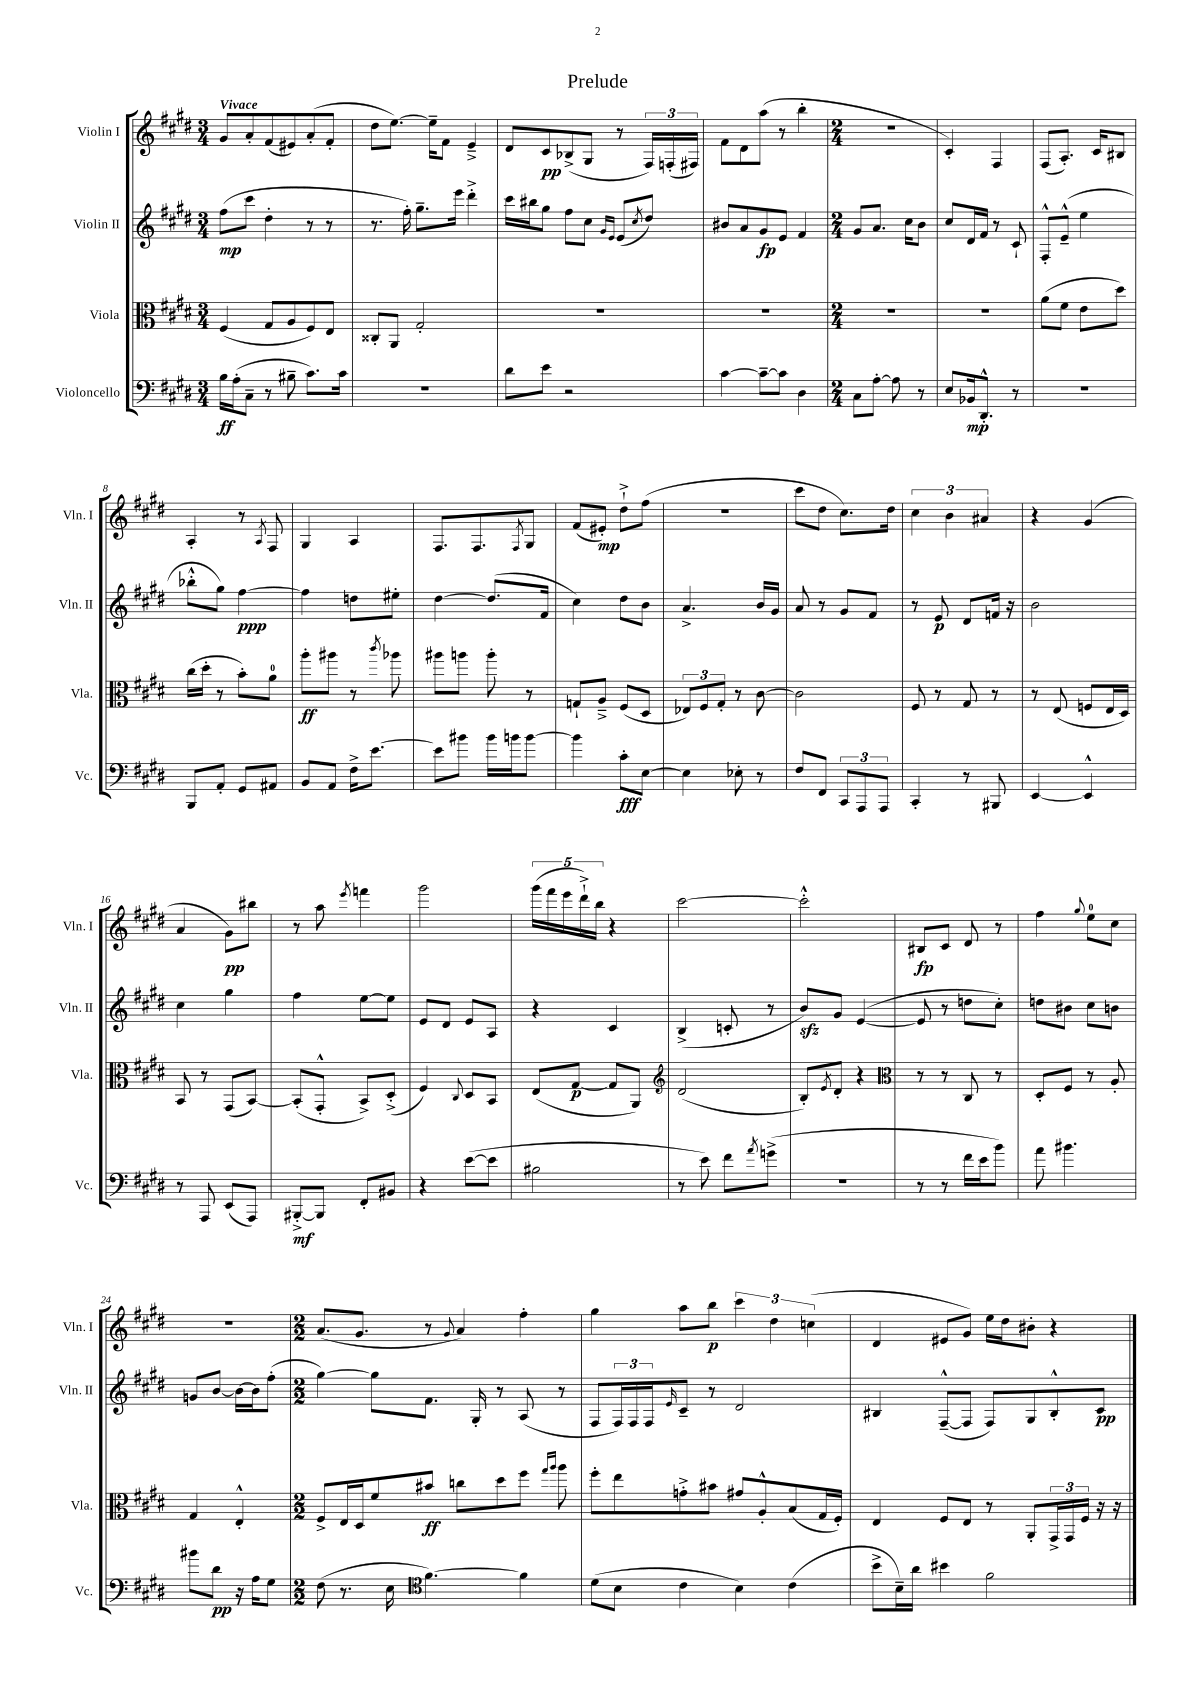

**kern	**kern	**kern	**kern
*staff4	*staff3	*staff2	*staff1
*clefF4	*clefC3	*clefG2	*clefG2
*k[f#c#g#d#]	*k[f#c#g#d#]	*k[f#c#g#d#]	*k[f#c#g#d#]
*M3/4	*M3/4	*M3/4	*M3/4
16B	(4F#	(8ff#	8g#
(16A'	.	.	.
8C#~	.	8ccc#	8a'
8r	8G#	4dd#'	(8f#
8B#~	8A	.	8e#)
8.c#)	8F#)	8r	(8a'
.	8E	8r	8f#'
16c#	.	.	.
=	=	=	=
2.r	8C##'	8.r	8dd#
.	8AA	.	[8.ee)
.	.	16ff#')	.
.	2G#'	8.gg#~	.
.	.	.	16ee~]
.	.	.	8f#
.	.	16eee	.
.	.	4ddd#'^	4e~^
=	=	=	=
8d#	2.r	16ccc#	8d#
.	.	16bb#	.
8e	.	8gg#	8c#
2r	.	8ff#	(8B-^
.	.	8cc#	8G#
.	.	16qqg#	.
.	.	16qqe	.
.	.	(8e	8r
.	.	8qcc#	.
.	.	8dd#)	24F#)
.	.	.	(24F'
.	.	.	24F#)
=	=	=	=
[4c#	2.r	8b#	8f#
.	.	8a	8d#
8c#~_	.	8g#	(8aa
8c#]	.	8e	8r
4D#	.	4f#	4bb'
=	=	=	=
*M2/4	*M2/4	*M2/4	*M2/4
8C#	2r	8g#	2r
[8A'	.	8.a	.
8A]	.	.	.
.	.	16cc#	.
8r	.	8b	.
=	=	=	=
8E	2r	8cc#	4c#')
16BB-	.	16d#	.
8.DD#'^^	.	16f#	.
.	.	8r	4F#
8r	.	8c#`	.
=	=	=	=
2r	(8a	8F#'^^	(8F#
.	8f#	(8e~^^	8.A')
.	8e	4ee	.
.	.	.	16c#
.	8dd#)	.	8B#
=	=	=	=
8BBB	(16cc#	8bb-'^^	4A'
.	16dd#'	.	.
8AA'	8r	8gg#)	.
8GG#	8b')	[4ff#	8r
.	.	.	8qA
8AA#	8a	.	8F#
=	=	=	=
8BB	8aa'	4ff#]	4G#
8AA	8aa#	.	.
16F#^	8r	8dd	4A
[8.e	.	.	.
.	8qccc#	.	.
.	8aa-	8ee#'	.
=	=	=	=
8e]	8aa#	[4dd#	8.F#
8b#	8aa	.	.
.	.	.	8.F#
16b#	8aa'	(8.dd#]	.
16b	.	.	.
.	.	.	8qF#
[8b	8r	.	8G#
.	.	16f#	.
=	=	=	=
4b]	8G`	4cc#)	(8f#
.	8A~^	.	8e#')
8c#'	(8F#	8dd#	8dd#`^
[8E	8D#	8b	(8ff#
=	=	=	=
4E]	12E-)	4.a^	2r
.	12F#	.	.
.	12G#'	.	.
8E-'	8r	.	.
8r	[8c#	16b	.
.	.	16g#	.
=	=	=	=
8F#	2c#]	8a	8ccc#
8FF#	.	8r	8dd#
12CC#	.	8g#	8.cc#)
12AAA	.	.	.
.	.	8f#	.
12AAA	.	.	.
.	.	.	16dd#
=	=	=	=
4CC#'	8F#	8r	6cc#
.	8r	8e	.
.	.	.	6b
8r	8G#	8d#	.
.	.	.	6a#
8BBB#	8r	16f	.
.	.	16r	.
=	=	=	=
[4EE	8r	2b	4r
.	(8E	.	.
4EE^^]	8F	.	(4g#
.	16E	.	.
.	16D#)	.	.
=	=	=	=
8r	8BB	4cc#	4a
8AAA	8r	.	.
(8EE	(8GG#	4gg#	8g#)
8AAA)	[8BB)	.	8bb#
=	=	=	=
[8BBB#'^	(8BB']	4ff#	8r
8BBB#]	8GG#'^^	.	8aa
.	.	.	8qeee
8FF#'	8BB^)	[8ee	4fff
8BB#	(8D#'^	8ee]	.
=	=	=	=
4r	4F#)	8e	2ggg#
.	.	8d#	.
.	8qqC#	.	.
([8e	8D#	8e	.
8e]	8BB	8A	.
=	=	=	=
2B#	(8E	4r	(20ggg#
.	.	.	20fff#
.	.	.	20eee
.	[8G#	.	.
.	.	.	20ddd#`^)
.	.	.	20bb
.	8G#]	4c#	4r
.	8AA)	.	.
=	=	=	=
*	*clefG2	*	*
8r	(2d#	(4B^	[2ccc#
8e)	.	.	.
8f#	.	8c'	.
8qa	.	.	.
(8g^	.	8r	.
=	=	=	=
2r	8B')	8b)	2ccc#'^^]
.	8qe	.	.
.	8d#'	8g#	.
.	4r	([4e	.
=	=	=	=
*	*clefC3	*	*
8r	8r	8e]	8B#
8r	8r	8r	8c#
16f#	8C#	8dd	8d#
16e	.	.	.
8b)	8r	8cc#')	8r
=	=	=	=
8a	8D#'	8dd	4ff#
4.b#	8F#	8b#	.
.	.	.	8qqgg#
.	8r	8cc#	8ee
.	8A'	8b	8cc#
=	=	=	=
8b#	4G#	8g	2r
8d#	.	[8b	.
16r	4E'^^	16b_	.
16A	.	16b]	.
8G#	.	(8ff#'	.
=	=	=	=
*M2/2	*M2/2	*M2/2	*M2/2
(8F#	8F#^	[4gg#)	(8.a
8.r	16E	.	.
.	16D#	.	8.g#
.	8f#	8gg#]	.
16E	.	.	.
*clefC4	*	*	*
[4.f#)	8b#	8.f#	8r
.	.	.	8qqg#
.	8cc	.	4a)
.	.	16G#'	.
.	8dd#	8r	.
4f#]	8ff#	(8A	4ff#'
.	16qqgg#	.	.
.	16qqaa	.	.
.	8aa	8r	.
=	=	=	=
(8d#	8ff#'	8F#	4gg#
8B	8ee	24F#)	.
.	.	24F#	.
.	.	24F#	.
.	.	16qqe	.
4c#	8g'^	8c#~	8aa
.	8b#	8r	8bb
4B)	8g#	2d#	6ccc#
.	8A'^^	.	.
.	.	.	6dd#
(4c#	(8B	.	.
.	.	.	(6cc
.	16G#	.	.
.	16F#')	.	.
=	=	=	=
8b^	4E	4B#	4d#
16B~)	.	.	.
16a	.	.	.
4b#	8F#	([8F#~^^	8e#
.	8E	8F#]	8g#)
2f#	8r	8F#)	16ee
.	.	.	16dd#
.	8AA'	8G#	8b#'
.	24GG#^	8B#'^^	4r
.	24GG#	.	.
.	24F#	.	.
.	16r	8c#	.
.	16r	.	.
==	==	==	==
*-	*-	*-	*-
